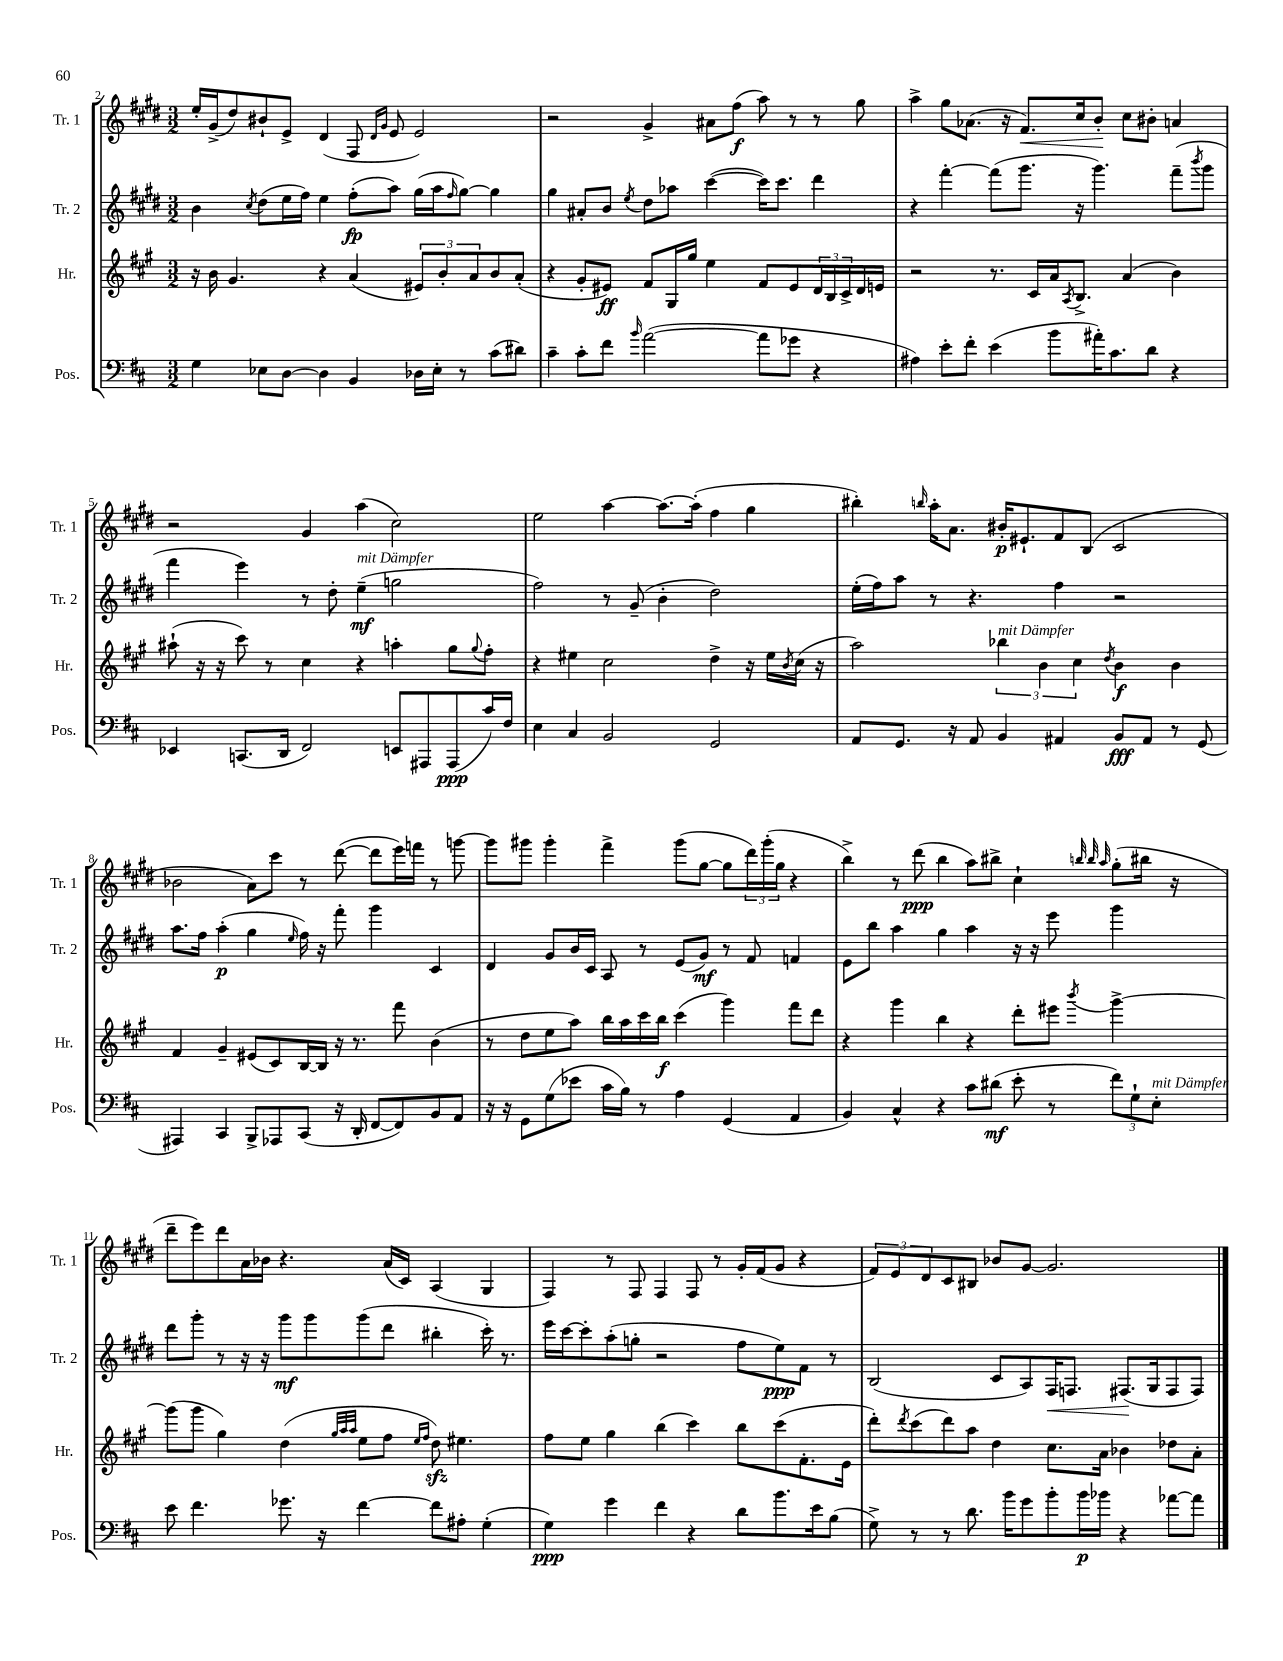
<<
\new StaffGroup <<
\new Staff = "s0" \with { instrumentName = "Tr. 1" shortInstrumentName = "Tr. 1" } {
    \clef treble \key e \major \numericTimeSignature \time 3/2
    e''16-. gis'16->( dis''8) bis'8-! e'8-> dis'4( fis8 \grace { dis'16 gis'16 } e'8 e'2) |
    r2 gis'4-> ais'8 fis''8\f( a''8) r8 r8 gis''8 |
    a''4-> gis''8 aes'8.( r16 fis'8.\<) cis''16 b'8-.\! cis''8 bis'8-. a'4 |
    r2 gis'4 a''4( cis''2) |
    e''2 a''4~ a''8.~ a''16-.( fis''4 gis''4 |
    bis''4-.) \grace { b''16 } a''16-. a'8. bis'16-.\p eis'8.-! fis'8 b8( cis'2 |
    bes'2 a'8) cis'''8 r8 dis'''8~( dis'''8 e'''16) f'''16 r8 g'''8~ |
    g'''8 gis'''8 gis'''4-. fis'''4-> gis'''8( gis''8~ gis''8 \tuplet 3/2 { dis'''16) gis'''16-.( gis''16 } r4 |
    b''4->) r8 dis'''8\ppp( b''4 a''8) bis''8-> cis''4-! \grace { b''32 b''32 a''32 } gis''8-.( bis''16 r16 |
    dis'''8-- e'''8) dis'''8 a'16 bes'16 r4. a'16( cis'16) a4( gis4 |
    fis4) r8 fis8 fis4 fis8 r8 gis'16-. fis'16( gis'8 r4 |
    \tuplet 3/2 { fis'8) e'8 dis'8 } cis'8 bis8 bes'8 gis'8~ gis'2. \bar "|." |
}
\new Staff = "s1" \with { instrumentName = "Tr. 2" shortInstrumentName = "Tr. 2" } {
    \clef treble \key e \major \numericTimeSignature \time 3/2
    b'4 \acciaccatura { cis''8 } dis''8( e''16 fis''16) e''4 fis''8-.\fp( a''8) gis''16( a''16 \grace { fis''16 } gis''8~) gis''4 |
    gis''4 ais'8-. b'8 \acciaccatura { e''8 } dis''8 aes''8 cis'''4~( cis'''16) cis'''8. dis'''4 |
    r4 fis'''4~-. fis'''8( gis'''8. r16 gis'''4.) fis'''8--( \acciaccatura { b'''8 } gis'''8 |
    fis'''4 e'''4) r8 dis''8-. e''4--\mf^\markup { \italic "mit Dämpfer" }( g''2 |
    fis''2) r8 gis'8--( b'4-. dis''2) |
    e''16-.( fis''16) a''8 r8 r4. fis''4 r2 |
    a''8. fis''16 a''4-.\p( gis''4 \grace { e''16 } fis''16) r16 fis'''8-. gis'''4 cis'4 |
    dis'4 gis'8 b'16 cis'16 a8 r8 e'8( gis'8\mf) r8 fis'8 f'4 |
    e'8 b''8 a''4 gis''4 a''4 r16 r16 e'''8 gis'''4 |
    dis'''8 gis'''8-. r8 r16 r16 gis'''8\mf gis'''8 gis'''8( dis'''8 bis''4-. cis'''16-.) r8. |
    e'''16 cis'''16~ cis'''8-. a''8-.( g''8-. r2 fis''8 e''8\ppp) fis'8 r8 |
    b2( cis'8 a8) fis16\< f8. fis8.\!( gis16 fis8 fis8) \bar "|." |
}
\new Staff = "s2" \with { instrumentName = "Hr." shortInstrumentName = "Hr." } {
    \clef treble \key a \major \numericTimeSignature \time 3/2
    r16 b'16 gis'4. r4 a'4( \tuplet 3/2 { eis'8) b'8-. a'8 } b'8 a'8-.( |
    r4 gis'8-. eis'8\ff) fis'8 gis16 gis''16 e''4 fis'8 eis'8 \tuplet 3/2 { d'16 b16 cis'16-> } d'16 e'16 |
    r2 r8. cis'16 a'16 \acciaccatura { a8 } b8.-> a'4( b'4) |
    ais''8-!( r16 r16 cis'''8) r8 cis''4 r4 a''4-. gis''8 \appoggiatura { gis''8 } fis''8-. |
    r4 eis''4 cis''2 d''4-> r16 eis''16 \acciaccatura { b'8 } cis''16( r16 |
    a''2) \tuplet 3/2 { bes''4^\markup { \italic "mit Dämpfer" } b'4 cis''4 } \acciaccatura { d''8 } b'4\f b'4 |
    fis'4 gis'4-- eis'8( cis'8) b16~ b16 r16 r8. fis'''8 b'4( |
    r8 d''8 e''8 a''8) b''16 a''16 cis'''16 b''16\f cis'''4( gis'''4) fis'''8 d'''8 |
    r4 gis'''4 b''4 r4 d'''8-. eis'''8 \acciaccatura { b'''8 } gis'''4~-> |
    gis'''8( gis'''8 gis''4) d''4( \grace { gis''32 a''32 a''32 } e''8 fis''8 \grace { e''16 fis''16 } d''8\sfz) eis''4. |
    fis''8 e''8 gis''4 b''4( cis'''4) b''8 cis'''8( fis'8.-. e'16 |
    d'''8-.) \acciaccatura { d'''8 } cis'''8( d'''8) a''8 d''4 cis''8. a'16 bes'4 des''8 a'8-. \bar "|." |
}
\new Staff = "s3" \with { instrumentName = "Pos." shortInstrumentName = "Pos." } {
    \clef bass \key d \major \numericTimeSignature \time 3/2
    g4 ees8 d8~ d4 b,4 des16 ees16-. r8 cis'8( dis'8) |
    cis'4-- cis'8-. fis'8 \grace { b'16 } a'2~( a'8 ges'8 r4 |
    ais4) e'8-. fis'8-. e'4( b'8 ais'16-.) cis'8. d'8 r4 |
    ees,4 c,8.( d,16 fis,2) e,8 ais,,8 ais,,8\ppp( cis'16) fis16 |
    e4 cis4 b,2 g,2 |
    a,8 g,8. r16 a,8 b,4 ais,4 b,8\fff ais,8 r8 g,8( |
    ais,,4) cis,4 b,,8-> aes,,8 cis,8( r16 d,16-. fis,8~ fis,8) b,8 a,8 |
    r16 r16 g,8 g8( ees'8 cis'16 b16) r8 a4 g,4( a,4 |
    b,4) cis4-^ r4 cis'8 dis'8\mf( e'8-. r8 \tuplet 3/2 { fis'8) g8-! e8-.^\markup { \italic "mit Dämpfer" } } |
    e'8 fis'4. ges'8. r16 fis'4~ fis'8 ais8-. g4-.( |
    g4\ppp) g'4 fis'4 r4 d'8 b'8. e'16 b8( |
    g8->) r8 r8 d'8. b'16 g'8 b'8-. b'16\p bes'16 r4 aes'8~ aes'8 \bar "|." |
}
>>
>>
\layout { \context { \Score currentBarNumber = #2 } }
